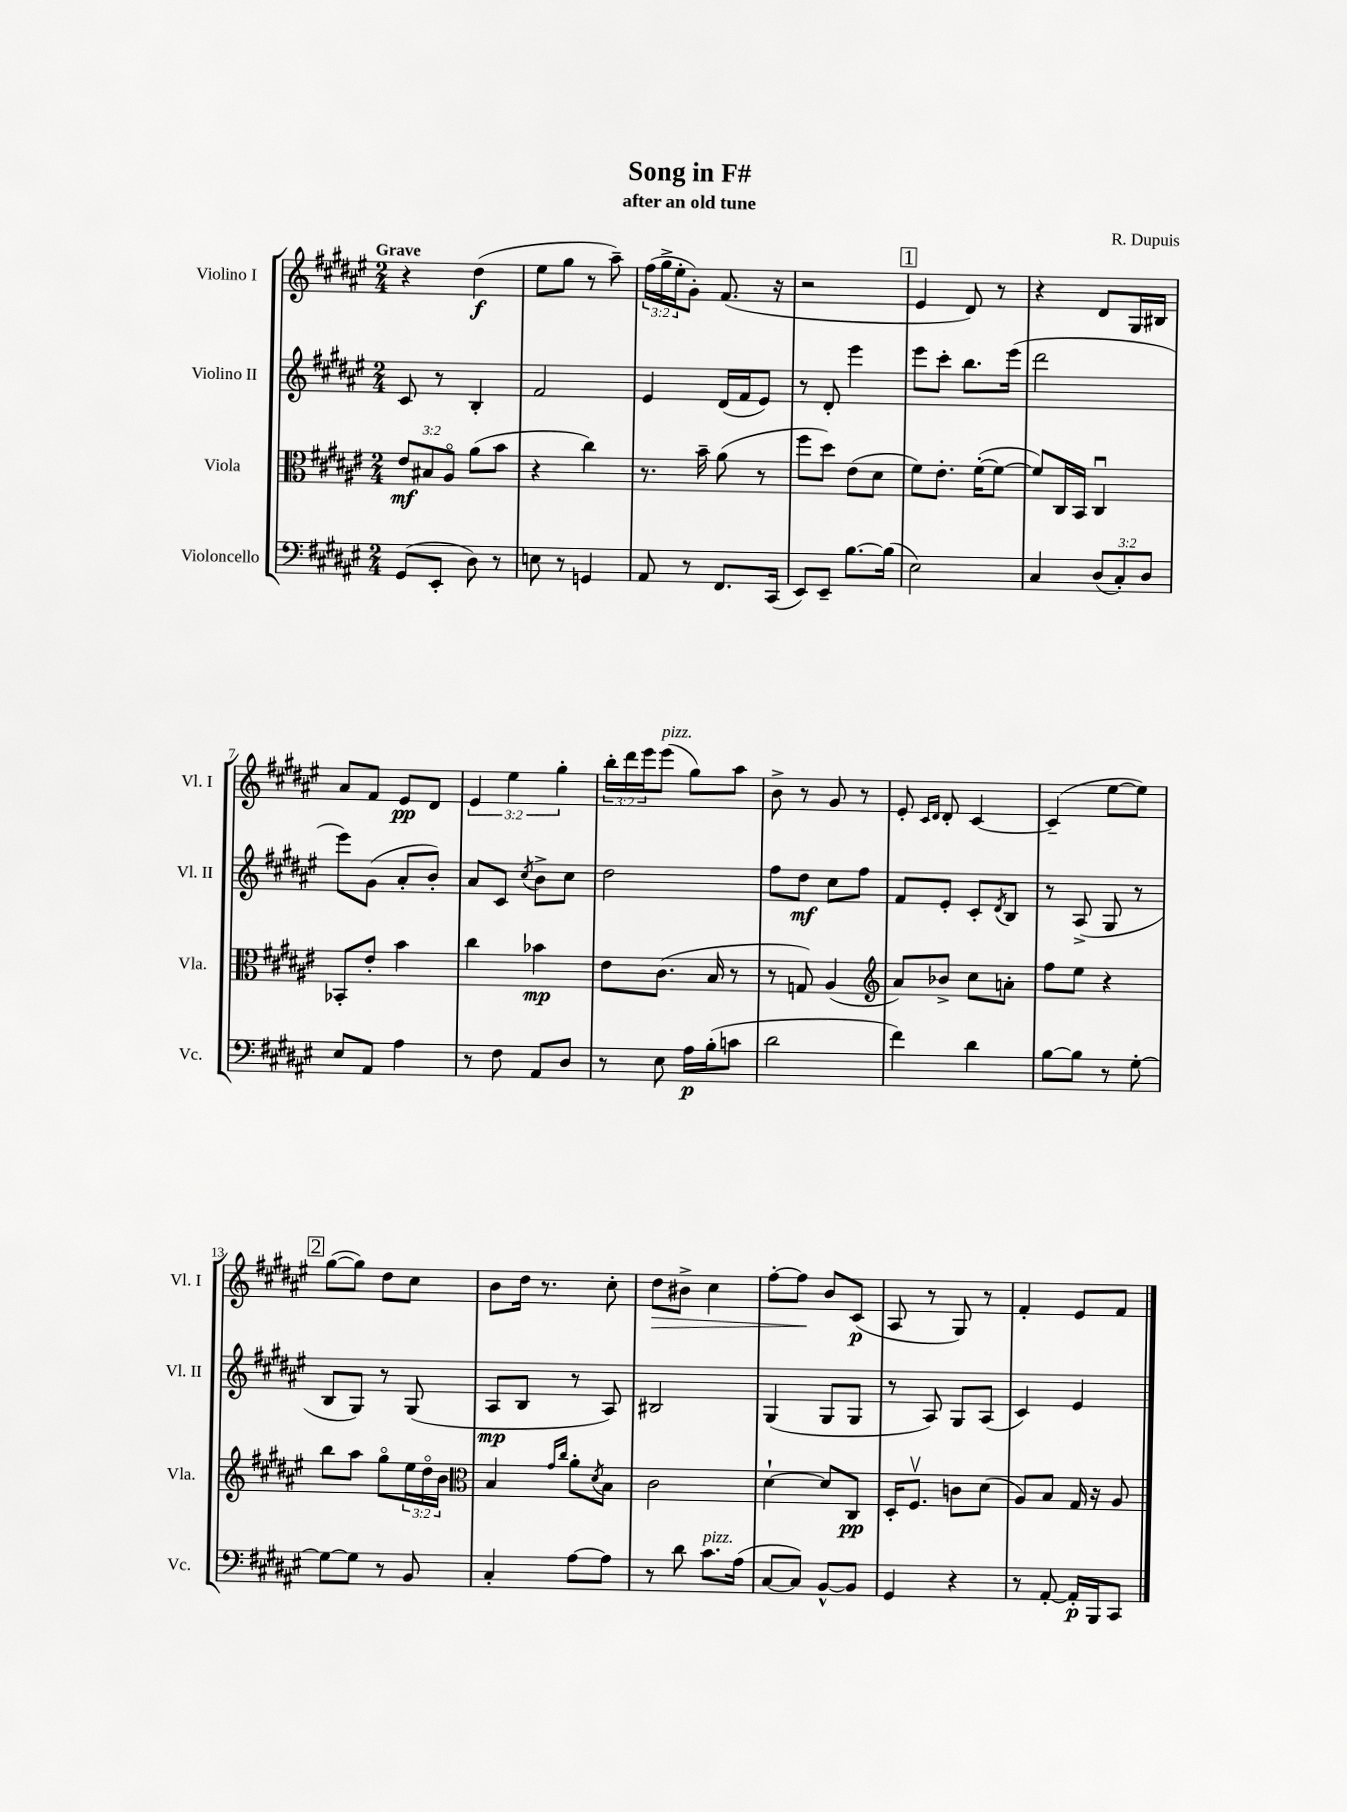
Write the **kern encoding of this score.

**kern	**kern	**kern	**kern
*staff4	*staff3	*staff2	*staff1
*clefF4	*clefC3	*clefG2	*clefG2
*k[f#c#g#d#a#e#]	*k[f#c#g#d#a#e#]	*k[f#c#g#d#a#e#]	*k[f#c#g#d#a#e#]
*M2/4	*M2/4	*M2/4	*M2/4
(8GG#	12e#	8c#	4r
.	12B#	.	.
8EE#'	.	8r	.
.	12A#o	.	.
8D#)	(8a#	4B'	(4dd#
8r	8b	.	.
=	=	=	=
8E	4r	2f#	8ee#
8r	.	.	8gg#
4GG	4cc#)	.	8r
.	.	.	8aa#~)
=	=	=	=
8AA#	8.r	4e#	(24ff#
.	.	.	24gg#^
.	.	.	24ee#'
8r	.	.	8g#')
.	16b~	.	.
8.FF#	(8a#	(16d#	(8.f#
.	.	16f#	.
.	8r	8e#)	.
(16CC#	.	.	16r
=	=	=	=
8EE#)	8ff#	8r	2r
8EE#~	8dd#)	8d#'	.
[8.B	(8e#	4eee#	.
.	8d#	.	.
(16B]	.	.	.
=	=	=	=
2E#)	8f#)	8eee#	4e#
.	8.e#'	8ccc#'	.
.	.	8.bb	8d#)
.	([16f#'	.	.
.	8f#_	.	8r
.	.	(16eee#	.
=	=	=	=
4C#	8f#])	2ddd#	4r
.	16C#	.	.
.	16BB	.	.
(12D#	4C#u	.	8d#
12C#')	.	.	.
.	.	.	16G#
12D#	.	.	.
.	.	.	16B#
=	=	=	=
8E#	8BB-'	8eee#)	8a#
8AA#	8e#'	(8g#	8f#
4A#	4b	8a#'	8e#
.	.	8b')	8d#
=	=	=	=
8r	4cc#	8a#	6e#
8F#	.	8c#	.
.	.	.	6ee#
.	.	8qcc#	.
8AA#	4b-	8b^	.
.	.	.	6gg#'
8D#	.	8cc#	.
=	=	=	=
8r	8e#	2dd#	24bb'
.	.	.	24ddd#
.	.	.	24eee#
8E#	(8.c#	.	(8eee#
16A#	.	.	8gg#)
(16B'	16B	.	.
8c	8r	.	8aa#
=	=	=	=
2d#	8r	8ff#	8b^
.	8G)	8dd#	8r
.	(4A#	8cc#	8g#
.	.	8ff#	8r
=	=	=	=
*	*clefG2	*	*
4f#)	8a#)	8f#	8e#'
.	.	.	16qqc#
.	.	.	16qqd#
.	8b-^	8e#'	8d#'
4d#	8cc#	8c#'	[4c#
.	.	8qd#	.
.	8a'	8B	.
=	=	=	=
[8B	8ff#	8r	(4c#~]
8B]	8ee#	(8A#^	.
8r	4r	8G#	[8ee#
[8G#'	.	8r	8ee#])
=	=	=	=
8G#_	8bb	8B	([8gg#
8G#]	8aa#	8G#)	8gg#])
8r	8gg#o	8r	8dd#
8BB	24ee#	(8G#	8cc#
.	24dd#o	.	.
.	24b	.	.
=	=	=	=
*	*clefC3	*	*
4C#'	4B	8A#	8b
.	.	8B	16dd#
.	.	.	8.r
.	16qqg#	.	.
.	16qqcc#	.	.
[8A#	8a#'	8r	.
.	8qd#	.	.
8A#]	8B	8A#)	8cc#'
=	=	=	=
8r	2c#	2B#	8dd#
8d#	.	.	8b#^
8.c#	.	.	4cc#
(16A#	.	.	.
=	=	=	=
[8C#	[4d#`	(4G#	[8ff#'
8C#])	.	.	8ff#]
[8BB^^	8d#]	8G#	8b
8BB]	8C#	8G#	(8c#
=	=	=	=
4GG#	16D#'	8r	8A#
.	8.F#v	.	.
.	.	8A#)	8r
4r	8c	8G#	8G#)
.	(8d#	(8A#	8r
=	=	=	=
8r	8A#)	4c#)	4f#'
[8AA#'	8B	.	.
16AA#']	16G#	4e#	8e#
16BBB	16r	.	.
8CC#	8A#	.	8f#
==	==	==	==
*-	*-	*-	*-
